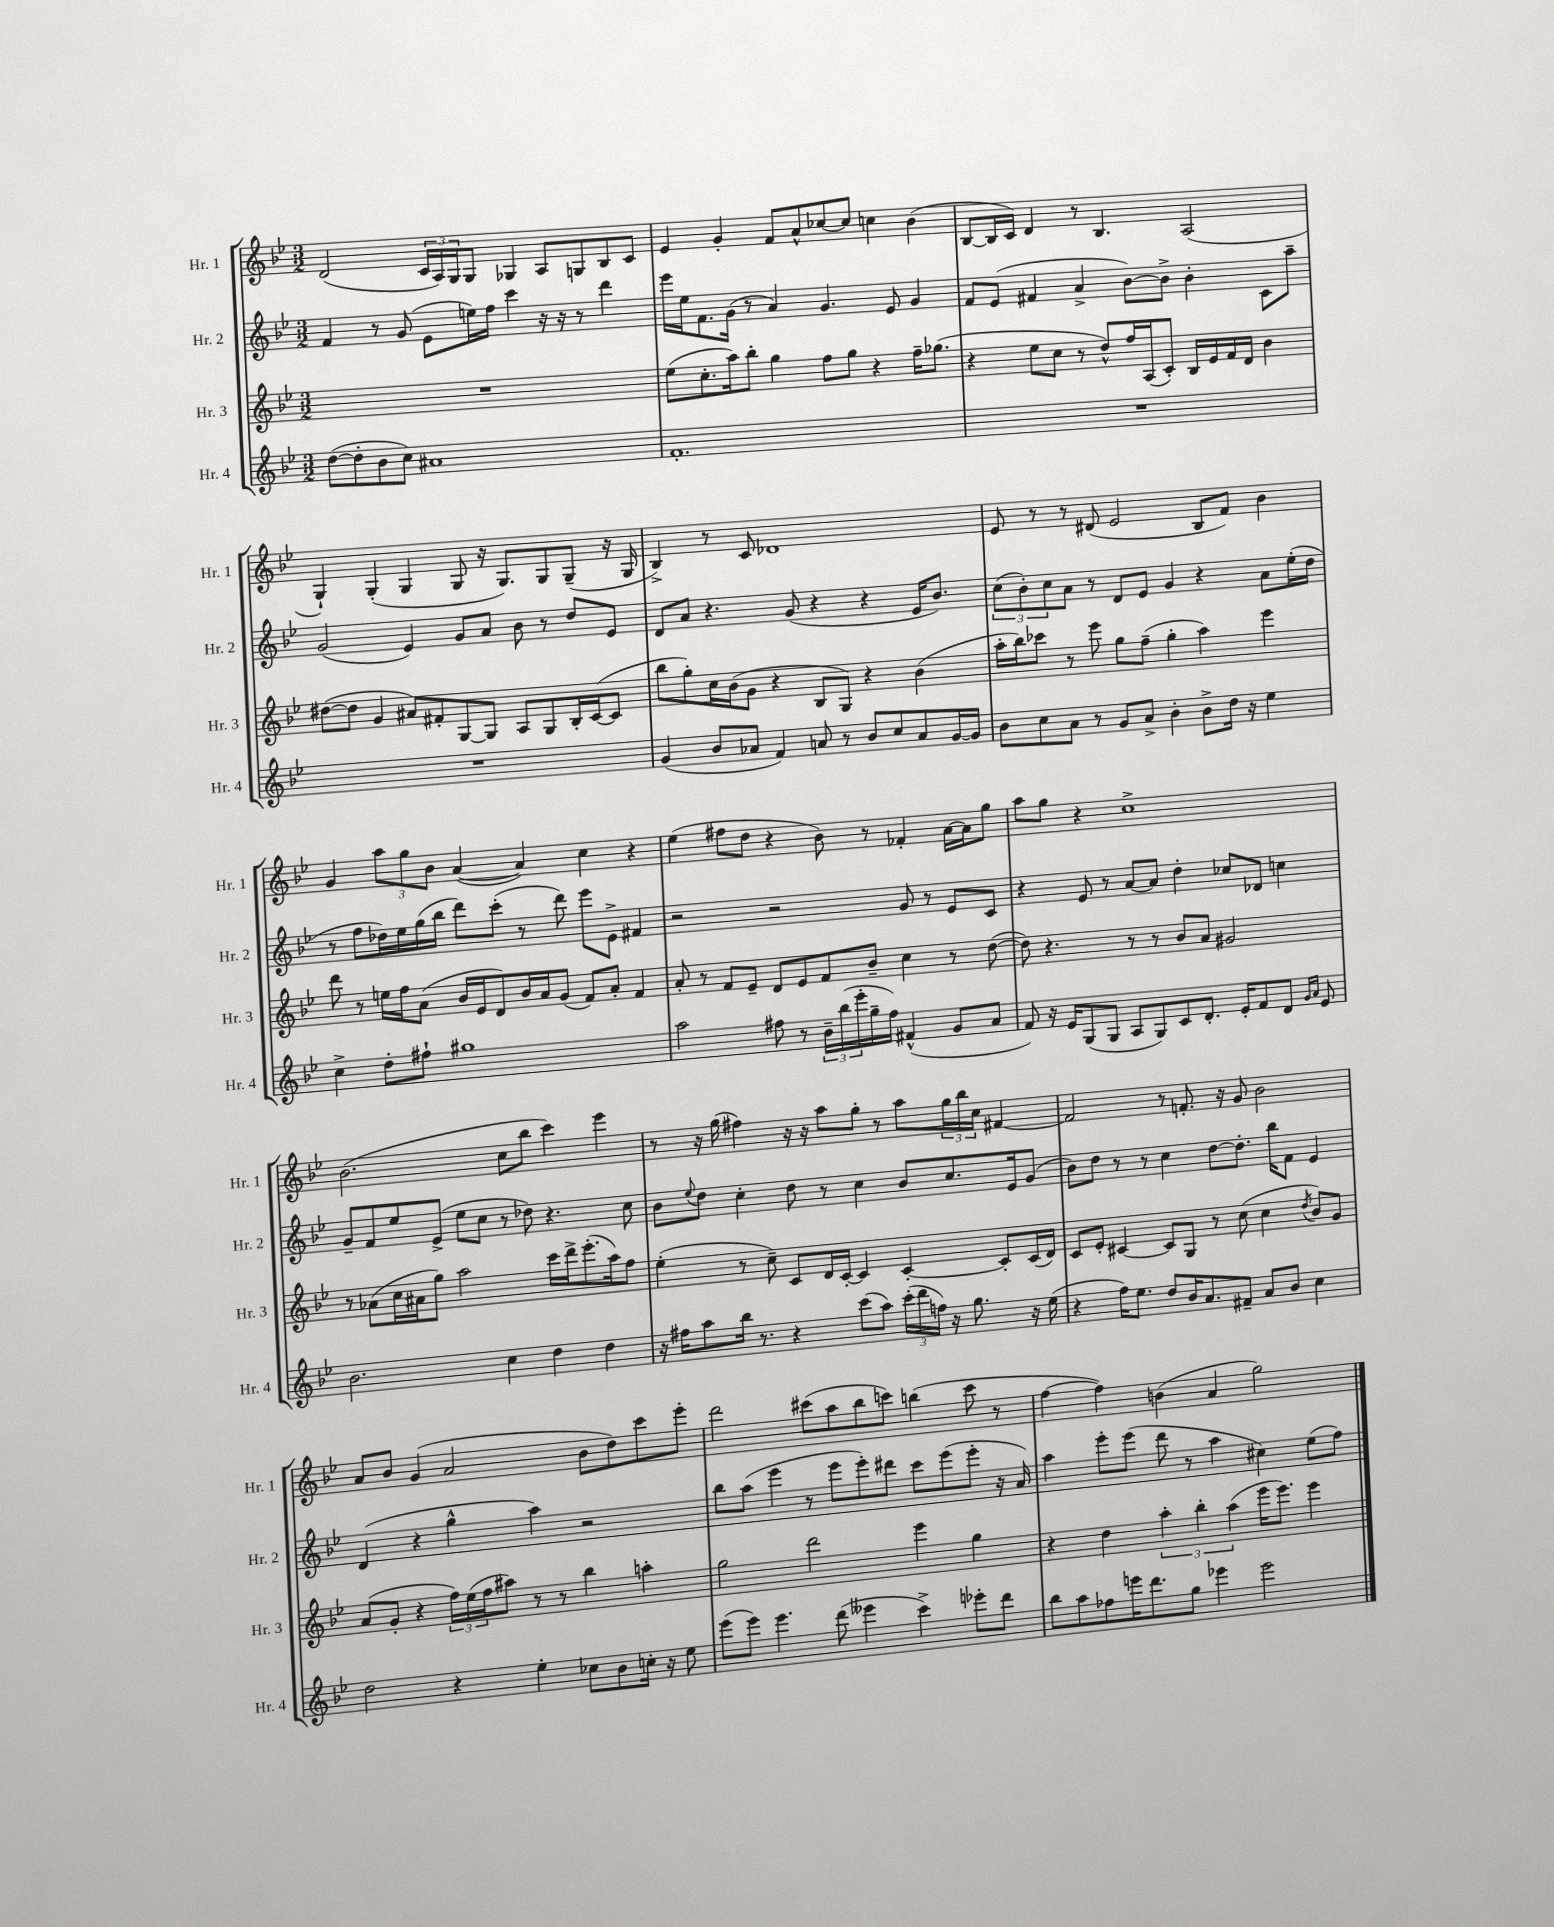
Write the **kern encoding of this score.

**kern	**kern	**kern	**kern
*part4	*part3	*part2	*part1
*staff4	*staff3	*staff2	*staff1
*I"Hr. 4	*I"Hr. 3	*I"Hr. 2	*I"Hr. 1
*I'Hr. 4	*I'Hr. 3	*I'Hr. 2	*I'Hr. 1
*clefG2	*clefG2	*clefG2	*clefG2
*k[b-e-]	*k[b-e-]	*k[b-e-]	*k[b-e-]
*M3/2	*M3/2	*M3/2	*M3/2
=13	=13	=13	=13
([8dd\L	1.r	4f/	(2d/
8dd'\]	.	.	.
8b-\	.	8r	.
8cc\J)	.	(8g/	.
1a#X	.	8e-\L	24c/LL
.	.	.	24A/)
.	.	.	24G/J
.	.	16een\L)	8G/J
.	.	16ff\JJ	.
.	.	4ccc\	4G-X/
.	.	16r	8A/L
.	.	16r	.
.	.	8r	8Gn/
.	.	4ddd\	8B-/
.	.	.	8c/J
=14	=14	=14	=14
1.f'	(8ee-\L	16eee-\LL	4e-/
.	.	16ee-\J	.
.	8.cc'\	8.f\	.
.	.	.	4g'/
.	16aa\k)	(16g\Jk	.
.	8bb-'\J	8r	.
.	4gg\	4a/)	8f/L
.	.	.	8a^^/
.	8ff\L	4.g/	[8cc-X/
.	8gg\J	.	8cc-/J]
.	4r	.	4ccn\
.	.	8e-/	.
.	16ff~\KL	4g/	(4b-\
.	(8.gg-X\J	.	.
=15	=15	=15	=15
1.r	4r	8f/L	[8B-/L
.	.	(8e-/J	16B-/L]
.	.	.	16c/JJ)
.	8ee-\L	4f#X/	4d/
.	8cc\J	.	.
.	8r	4a^/	8r
.	8dd^^/L)	.	4.B-/
.	16ff/L	[8b-\L)	.
.	(16A/J	.	.
.	8c'/J)	8b-^\J]	.
.	16B-/LL	4b-'\	(2A/
.	16e-/	.	.
.	16f/	.	.
.	16d/JJ	.	.
.	4b-\	8c\L	.
.	.	8aa~\J	.
!!LO:LB:g=z
=16	=16	=16	=16
1.r	([8dd#X\L	(2g/	4G`/)
.	8dd#\J]	.	.
.	4g/	.	(4G'/
.	8a#X/L)	4e-/)	4G/
.	8f#X'/	.	.
.	[8G/	8g/L	8G/
.	8G/J]	8a/J	16r
.	.	.	8.G/L)
.	8A/L	8b-\	.
.	8G/	8r	8G/
.	16B-'/L	8dd/L	(8G~/J
.	([16c/J	.	.
.	8c/J]	8e-/J	16r
.	.	.	16G/
=17	=17	=17	=17
(4g/	8bb-\L	8d/L	4B-^/)
.	8gg'\)	8a/J	.
8b-/L	16cc\L	4.r	8r
.	(16b-\J	.	.
8a-X/J	8g\J	.	8c/
4f/)	4r	.	1d-X
.	.	(8g/	.
8an/	8B-/L	4r	.
8r	8G/J)	.	.
8b-/L	4r	4r	.
8cc/	.	.	.
8a/	(4b-\	16e-/KL	.
.	.	8.b-/J)	.
[16g/L	.	.	.
16g/JJ]	.	.	.
=18	=18	=18	=18
8b-\L	16aa'\LL	(12cc\L	8e-/
.	16bb-\J)	.	.
.	.	12b-'\)	.
8cc\	8ccc-X\J	.	8r
.	.	12cc\	.
8a\J	8r	8a\J	8r
8r	8eee-\	8r	(8d#X/
8g/L	8gg\L	8d/L	2e-/
8a^/J	(8ff~\J	8e-/J	.
4b-'\	4gg'\	4g/	.
8b-^\L	4aa\)	4r	8B-/L
16dd\Jk	.	.	8f/J)
16r	.	.	.
4ee-\	4eee-\	8a\L	4b-\
.	.	(16ee-'\L	.
.	.	16dd\JJ	.
!!LO:LB:g=z
=19	=19	=19	=19
4cc^\	8ddd\	8r	4g/
.	8r	8ff\L	.
8dd'\L	16een\LL	16dd-X\L)	12aa\L
.	16ff\J	16ee-\	.
.	.	.	12gg\
8ff#X`\J	(8a\J	(16gg\	.
.	.	.	12b-\J
.	.	16bb-\JJ	.
1gg#X	16b-/LL	8ddd\L)	([4a/
.	16e-/J	.	.
.	8d/)	(8ccc'\J	.
.	16b-/L	8r	4a/])
.	16a/J	.	.
.	(8g/J	8ddd\)	.
.	8f/L)	8eee-\L	4cc\
.	8a'/J	8e-^\J	.
.	4f/	4f#X/	4r
=20	=20	=20	=20
2aa\	8a'/	2r	(4ee-\
.	8r	.	.
.	8f/L	.	8ff#X\L
.	8e-~/J	.	8dd\J
8ff#X\	8d/L	2r	4r
8r	8e-/	.	.
24b-~\LL	8f/	.	8b-\)
(24bb-\	.	.	.
24eee-'\	.	.	.
16gg~\	8b-~/J	.	8r
16ff#\JJ)	.	.	.
(4f#X^^/	4cc\	8g/	4f-X'/
.	.	8r	.
8g/L	8r	8e-/L	[16a\LL
.	.	.	16a\J]
8a/J	([8dd\	8c/J	8gg\J
=21	=21	=21	=21
8f/)	8dd\])	4r	8aa\L
16r	4.r	.	8gg\J
16e-/KL	.	.	.
(8G/	.	8e-/	4r
8G/J	.	8r	.
8A/L	8r	[8a/L	1cc^
8G/)	8r	8a/J]	.
8c/	8b-/L	4dd'\	.
8.d'/J	8a/J	.	.
.	2g#X/	8cc-X/L	.
16e-'/KL	.	.	.
8f/	.	8d-X/J	.
8d/J	.	4ccn\	.
16qqg/LL	.	.	.
16qqa/JJ	.	.	.
8e-/	.	.	.
!!LO:LB:g=z
=22	=22	=22	=22
2.b-\	8r	8g~/L	(2.b-\
.	(8a-X\L	8f/	.
.	16cc\L	8ee-/	.
.	16a#X\J	.	.
.	8gg\J)	(8e-^/J	.
.	2aa\	8ee-\L	.
.	.	8cc\J	.
4cc\	.	8r	8cc\L
.	.	8dd-X\)	8bb-\J
4dd\	16ccc\LL	4.r	4ccc\)
.	16ddd^\J	.	.
.	(8.eee-'\	.	.
4dd\	.	.	4eee-\
.	16aa\k)	.	.
.	8ff\J	8cc\	.
=23	=23	=23	=23
16r	(4ee-'\	8b-\L	8r
16ff#X\KL	.	.	.
.	.	8qqee-/	.
8aa\	.	8dd\J	16r
.	.	.	(16gg\
16bb-\Jk	8r	4cc'\	4ff#X\)
8.r	.	.	.
.	8cc~\)	.	.
4r	8c/L	8dd\	16r
.	.	.	16r
.	16d/L	8r	8aa\L
.	[16c'/JJ	.	.
(8ccc\L	4c/]	4cc\	8gg'\J
8aa\J)	.	.	8r
(24ccc'\LL	[4c'/	8b-/L	8aa\L
24ddd\	.	.	.
24ffn\JJ)	.	.	.
16r	.	8.cc/	24gg\L
.	.	.	24bb-\
8.gg\	.	.	.
.	.	.	24cc\JJ
.	8c'/L]	.	[4f#X/
.	.	16e-/k	.
16r	(16c/L	(8g/J	.
(16ee-\	16d/JJ)	.	.
=24	=24	=24	=24
4r	8c/L	8b-\L)	2f#/]
.	8e-'/J	8dd\J	.
16ff\KL)	[4c#X/	8r	.
8.ee-\J	.	.	.
.	.	8r	.
8dd/L	8c#/L]	4cc\	8r
16b-/K	8G/J	.	8.fn'/
8.a/	.	.	.
.	8r	[8dd\L	.
.	.	.	16r
8f#X~/J	(8cc\	8.dd'\J]	8g/
8a/L	4cc\	.	2b-\
.	.	16bb-\KL	.
8b-/J	.	8f\J	.
.	8qdd/	.	.
4cc\	8b-/L)	4e-/	.
.	8g/J	.	.
!!LO:LB:g=z
=25	=25	=25	=25
2dd\	(8a/L	(4d/	8a/L
.	8g'/J	.	8b-/J
.	4r	4r	(4g/
4r	24ff\LL)	4gg^^\	2a/
.	(24ee-\	.	.
.	24ff\J	.	.
.	8aa#X\J)	.	.
4ee-'\	8r	4aa\)	.
.	8r	.	.
8cc-X\L	4bb-\	2r	8b-\L
8b-\	.	.	8dd\)
16ccn'\Jk	4aan'\	.	8ccc\
16r	.	.	.
8ee-\	.	.	8eee-'\J
=26	=26	=26	=26
(8eee-\L	2gg\	8bb-\L	2ddd\
8eee-\J)	.	(8aa\J	.
4.eee-\	.	4eee-\	.
.	2ddd\	8r	(8ccc#X\L
(8ddd\	.	8eee-\L	8aa\
4eee--X\	.	8eee-'\)	8bb-\
.	.	8ddd#X\J	8cccn\J)
4ccc^\)	4eee-\	8ccc\L	(4bbn\
.	.	(8eee-\	.
8eee-X'\L	4gg\	8eee-'\J	8ccc\
8ddd\J	.	16r	8r
.	.	16a/)	.
=27	=27	=27	=27
8bb-\L	4r	4aa\	[4ff\
8aa\	.	.	.
8ff-X\	4dd\	8eee-'\L	4ff\])
16eeen\K	.	(8eee-\J	.
8.ddd\	.	.	.
.	6aa'\	8ddd\	(4bn\
8gg\J	.	8r	.
.	6bb-'\	.	.
4eee-X\	.	4aa\	4a/
.	(6aa\	.	.
2eee-\	16eee-\KL	4cc#X\)	2gg\)
.	8.eee-\J)	.	.
.	4eee-\	(8ee-\L	.
.	.	8ff\J)	.
==	==	==	==
*-	*-	*-	*-
